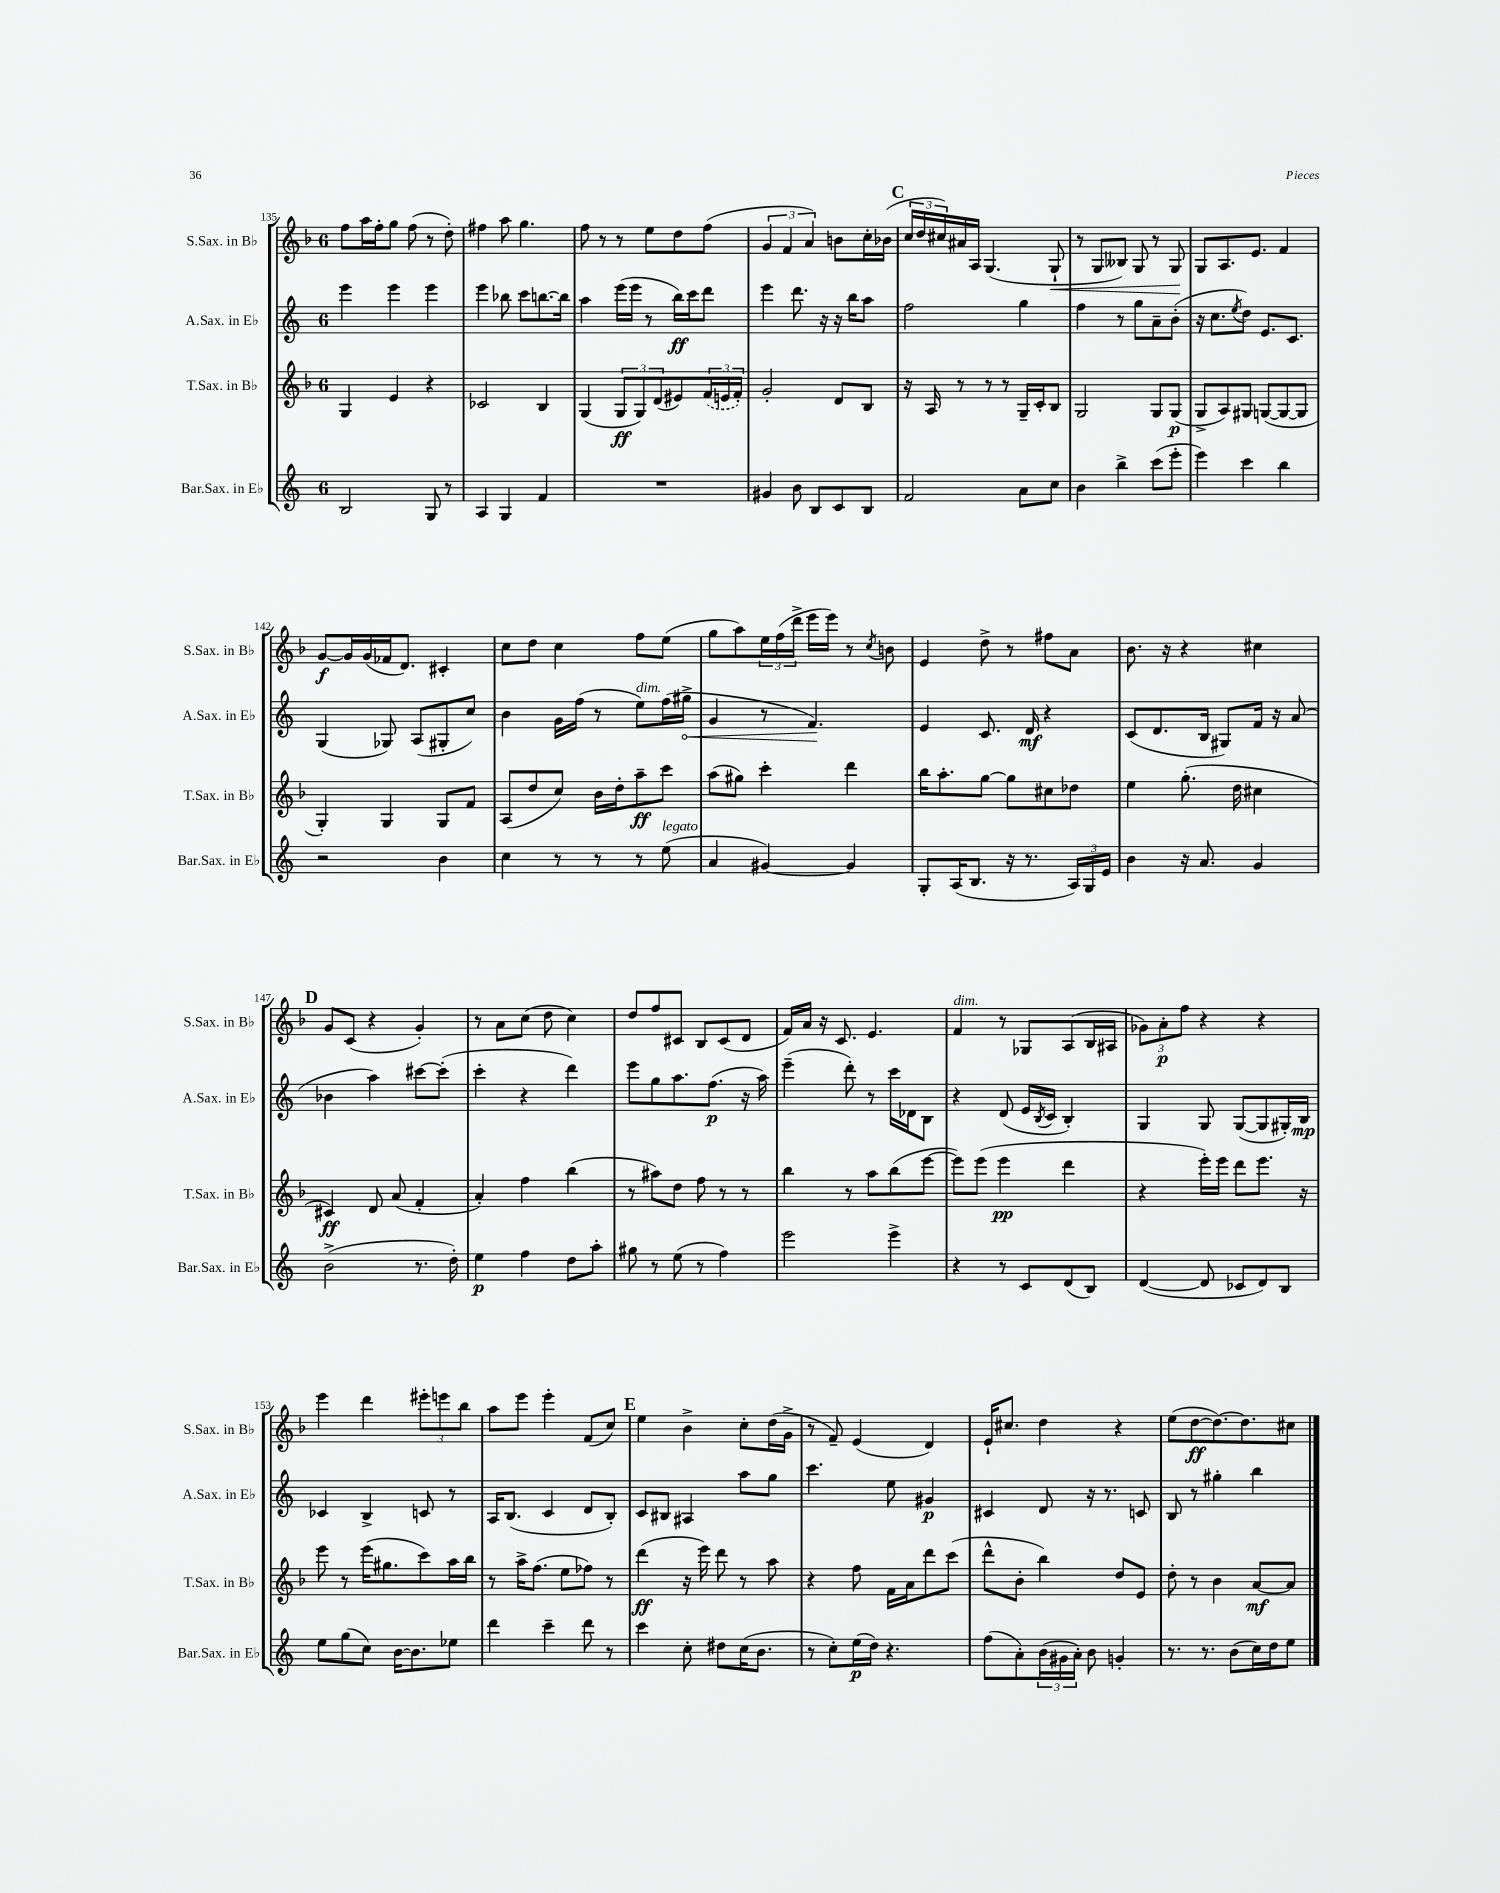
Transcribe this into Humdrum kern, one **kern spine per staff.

**kern	**kern	**kern	**kern
*staff4	*staff3	*staff2	*staff1
*clefG2	*clefG2	*clefG2	*clefG2
*k[]	*k[b-]	*k[]	*k[b-]
*M6/8	*M6/8	*M6/8	*M6/8
2B/	4G/	4eee\	8ff\L
.	.	.	16aa\L
.	.	.	16ff'\J
.	4e/	4eee\	8gg\J
.	.	.	(8ff\
8G/	4r	4eee\	8r
8r	.	.	8dd'\)
=	=	=	=
4A/	2c-/	4eee\	4ff#\
4G/	.	8bb-\	8aa\
.	.	8ccc\L	4.gg\
4f/	4B-/	[8.bb\	.
.	.	16bb\]Jk	.
=	=	=	=
2.r	(4G/	4aa\	8ff\
.	.	.	8r
.	12G/L	(16eee\LL	8r
.	.	16eee\JJ	.
.	12G/)	.	.
.	.	8r	8ee\L
.	(12d/	.	.
.	8e#/)	16bb\LL)	8dd\
.	.	16ccc\J	.
.	(24f/L	8ddd\J	(8ff\J
.	24e/	.	.
.	24f'/JJ)	.	.
=	=	=	=
4g#/	2g'/	4eee\	6g/
.	.	.	6f/
8b\	.	8.ddd\	.
.	.	.	6a/)
8B/L	.	.	.
.	.	16r	.
8c/	8d/L	16r	8b\L
.	.	16bb\LK	.
8B/J	8B-/J	8aa\J	16cc'\L
.	.	.	(16b-\JJ
=	=	=	=
2f/	16r	2ff\	24cc/LL
.	.	.	24dd/
.	16A/	.	.
.	.	.	24cc#/)
.	8r	.	16a#/
.	.	.	16A/JJ
.	8r	.	(4.G/
.	8r	.	.
8a\L	16G~/LL	4gg\	.
.	16c'/J	.	.
8cc\J	8B-/J	.	8G`/
=	=	=	=
4b\	2G/	4ff\	8r
.	.	.	8G/L
4bb^\	.	8r	8B--/J)
.	.	8gg\L	8G/
(8ccc\L	8G/L	8a~\	8r
8eee'\J	(8G/J	(8b'\J	8G/
=	=	=	=
4eee\)	8G^/L	16r	8G/L
.	.	8.cc\L	.
.	8A/)	.	8.A/
.	.	8qee/	.
4ccc\	8G#/J	8dd\J)	.
.	.	.	8.e/J
.	([8G/L	8.e/L	.
4bb\	8G/_	.	4f/
.	.	8.c/J	.
.	8G/]J	.	.
=	=	=	=
2r	4G'/)	(4G/	[8g/L
.	.	.	16g/]L
.	.	.	(16g/
.	4G/	8G-/)	16f-/J
.	.	.	8.d/J)
.	.	(8A/L	.
4b\	8G/L	8G#'/	4c#'/
.	8f/J	8cc/J)	.
=	=	=	=
4cc\	(8A/L	4b\	8cc\L
.	8dd/	.	8dd\J
8r	8cc/J)	16g\LL	4cc\
.	.	(16ff\JJ	.
8r	16b-\LL	8r	.
.	16dd'\J	.	.
8r	8aa~\	8ee\L)	8ff\L
(8ee\	8ccc\J	(16ff\L	(8ee\J
.	.	16gg#^\JJ	.
=	=	=	=
4a/	(8aa\L	4g/	8gg\L
.	8gg#\J)	.	8aa\)
[4g#/)	4ccc'\	8r	24ee\L
.	.	.	(24ff\
.	.	.	24ddd^\JJ
.	.	4.f/)	16eee\LL
.	.	.	16eee\JJ)
4g#/]	4ddd\	.	8r
.	.	.	8qcc/
.	.	.	8b\
=	=	=	=
8G'/L	16bb-\LK	4e/	4e/
.	8.aa'\	.	.
(16A/K	.	.	.
8.B/J	.	.	.
.	[8gg\J	8.c/	8dd^\
16r	8gg\]L	.	8r
8.r	.	16d/	.
.	8cc#\	4r	8ff#\L
24A/LL)	8dd-\J	.	8a\J
24G/	.	.	.
24e/JJ	.	.	.
=	=	=	=
4b\	4ee\	(8c/L	8.b-\
.	.	8.d/	.
.	.	.	16r
16r	(8.gg'\	.	4r
8.a/	.	16B/Jk	.
.	.	8G#/L)	.
.	16dd\	.	.
4g/	4cc#\	16f/Jk	4cc#\
.	.	16r	.
.	.	(8a/	.
=	=	=	=
(2b^\	4c#/)	4b-\	8g/L
.	.	.	(8c/J
.	8d/	4aa\)	4r
.	(8a/	.	.
8.r	4f'/	[8ccc#\L	4g'/)
.	.	(8ccc#'\]J	.
16dd'\)	.	.	.
=	=	=	=
4ee\	4a'/)	4ccc'\	8r
.	.	.	8a\L
4ff\	4ff\	4r	(8cc\J
.	.	.	8dd\
8dd\L	(4bb-\	4ddd\)	4cc\)
8aa'\J	.	.	.
=	=	=	=
8gg#\	8r	8eee\L	8dd/L
8r	8aa#\L)	8gg\	8ff/
(8ee\	8dd\J	8.aa\	8c#/J
8r	8ff\	.	8B-/L
.	.	(8.ff\J	.
4ff\)	8r	.	(8c#/
.	8r	16r	8d/J
.	.	16aa\)	.
=	=	=	=
2eee\	4bb-\	(4eee~\	16f/LL)
.	.	.	16a/JJ
.	.	.	16r
.	.	.	8.c/
.	8r	8ddd'\)	.
.	8aa\L	8r	4.e/
4eee^\	(8bb-\	16ccc\LL	.
.	.	16d-\J	.
.	[8eee\J	8B\J	.
=	=	=	=
4r	8eee\]L)	4r	4f/
.	(8eee\J	.	.
8r	4eee\	(8d/	8r
8c/L	.	16e/LL	8G-/L
.	.	8qB/	.
.	.	16c/JJ	.
(8d/	4ddd\	4B'/)	(8A/
8B/J)	.	.	16B-/L
.	.	.	16A#/JJ
=	=	=	=
([4d/	4r	4G/	12g-\L)
.	.	.	12a'\
.	.	.	12ff\J
8d/]	16eee'\LL)	8G/	4r
.	16eee\JJ	.	.
8c-/L	8ddd\L	([8G/L	.
8d/)	8.eee\J	8G/]	4r
8B/J	.	16G#'/L)	.
.	16r	16B/JJ	.
=	=	=	=
8ee\L	8eee\	4c-/	4eee\
(8gg\	8r	.	.
8cc\J)	(16eee\LK	4B^/	4ddd\
.	8.gg#\	.	.
[16b\LK	.	.	.
8.b\]	.	.	.
.	8ccc\)	8c/	12eee#'\L
.	.	.	12eee\
8ee-\J	16aa\L	8r	.
.	.	.	12bb-\J
.	16bb-\JJ	.	.
=	=	=	=
4ddd\	8r	16A/LK	8aa\L
.	.	(8.B/J	.
.	16aa^\LK	.	8eee\J
.	(8.ff\J	.	.
4ccc~\	.	4c/	4eee'\
.	8ee\L	.	.
8ddd\	8ff-\J)	8d/L	(8f/L
8r	8r	8B'/J)	8cc/J)
=	=	=	=
4ccc\	(4ddd\	8c/L	4ee\
.	.	8B#/J	.
8cc'\	16r	4A#/	4b-^\
.	16eee\)	.	.
8dd#\L	8ddd\	.	.
(16cc\K	8r	8aa\L	8cc'\L
8.b\J	.	.	.
.	8aa\	8gg\J	(16dd\L
.	.	.	16g^\JJ
=	=	=	=
8r	4r	4.ccc\	8r
8cc'\L)	.	.	8f~/)
(16ee\L	8ff\	.	(4e/
16dd\JJ)	.	.	.
4.r	16f\LL	8ee\	.
.	16a\J	.	.
.	8ddd\	4g#/	4d/)
.	(8ccc\J	.	.
=	=	=	=
(8ff\L	8ddd^^\L	4c#/	16e`/LK
.	.	.	8.cc#/J
8a'\)	8b-'\J	.	.
(24b\L	4bb-\)	8d/	4dd\
24g#\	.	.	.
24a'\JJ)	.	.	.
8b\	.	16r	.
.	.	8.r	.
4g'/	8dd/L	.	4r
.	8e/J	8c/	.
=	=	=	=
8.r	8dd'\	8B/	(8ee\L
.	8r	8r	[8dd\
8.r	.	.	.
.	4b-\	4gg#'\	8.dd\_)
(8b\L	.	.	.
.	.	.	8.dd\]
16cc\L)	[8a/L	4bb\	.
16dd\J	.	.	.
8ee\J	8a/]J	.	8cc#\J
==	==	==	==
*-	*-	*-	*-
